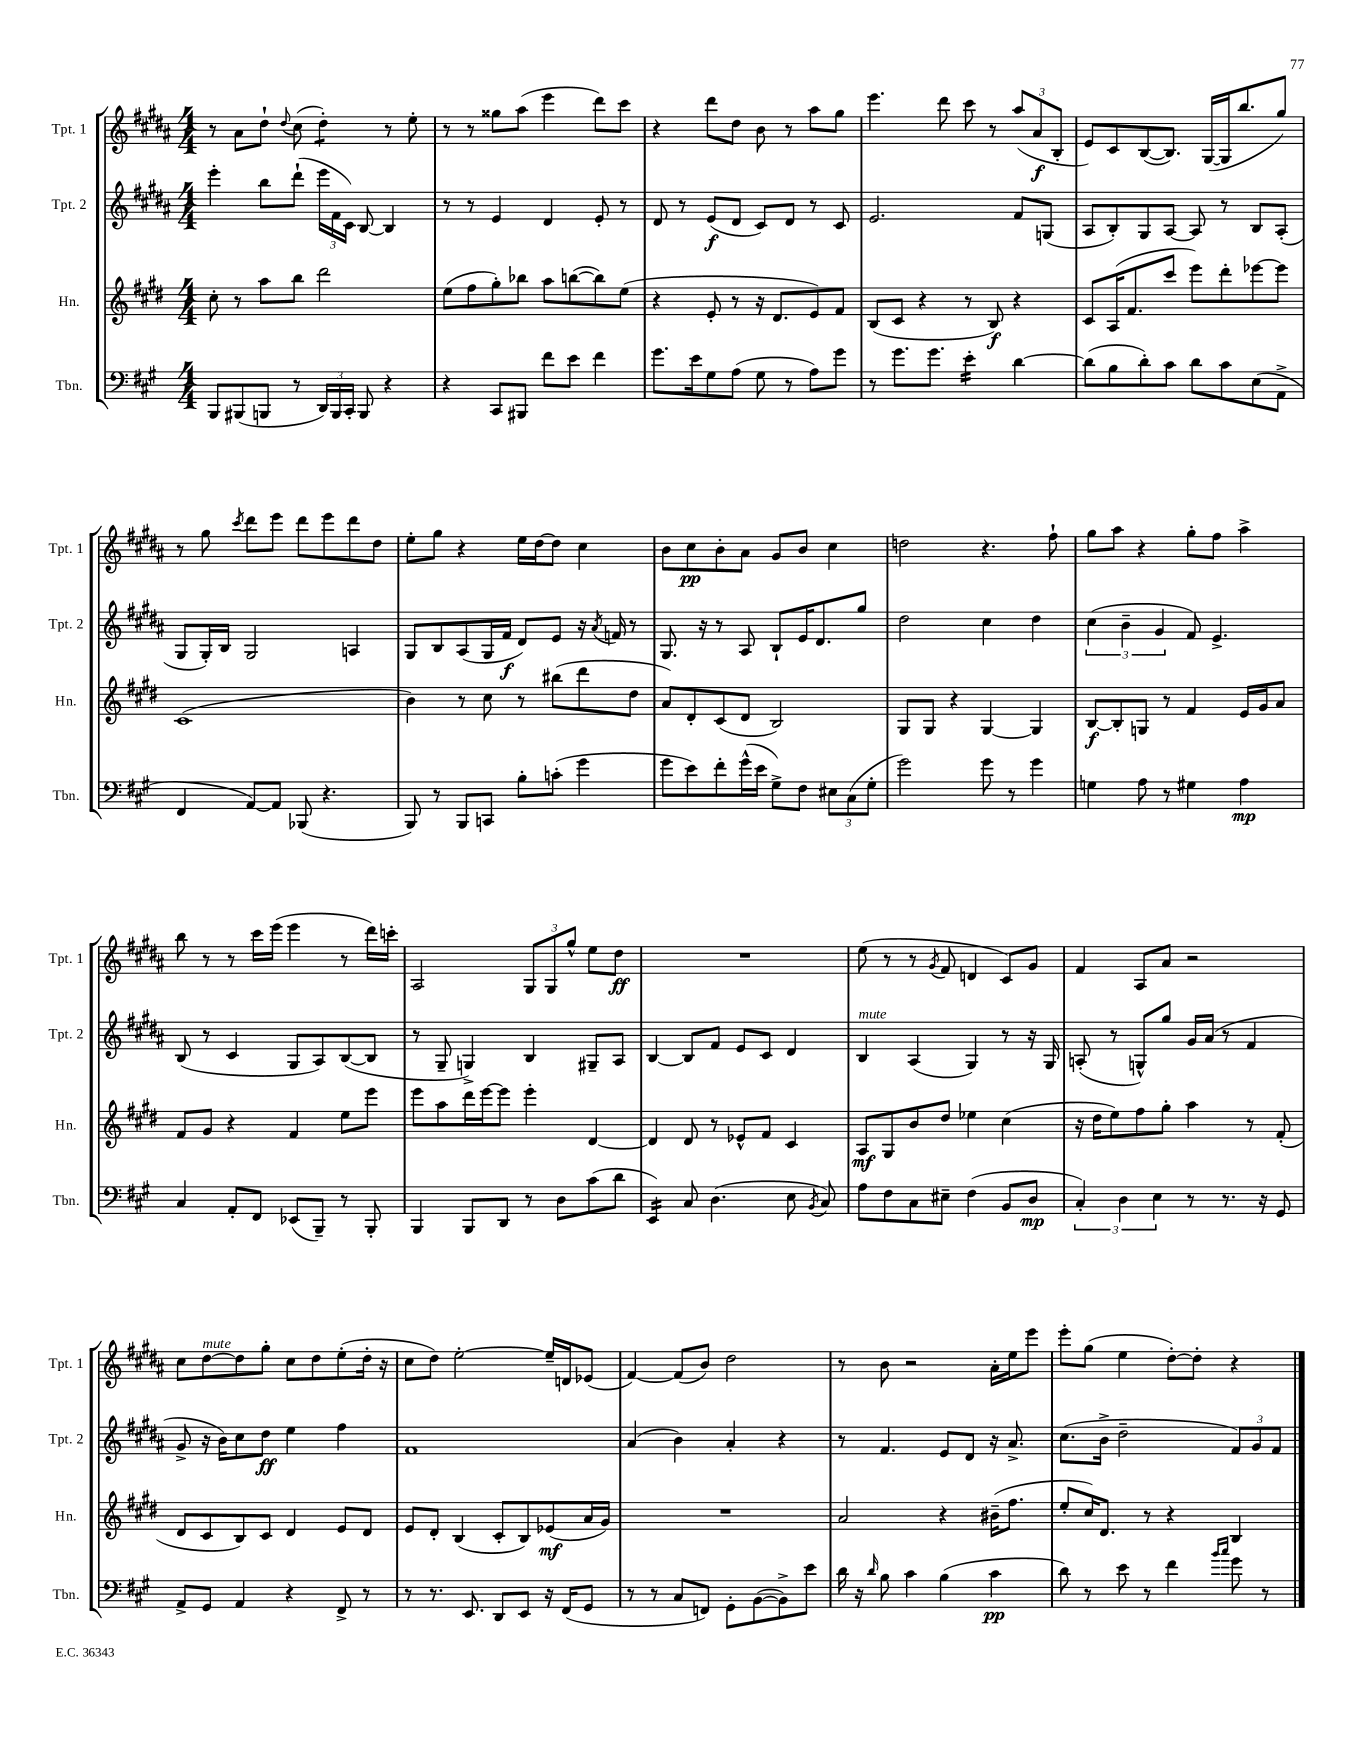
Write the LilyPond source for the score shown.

<<
\new StaffGroup <<
\new Staff = "s0" \with { instrumentName = "Tpt. 1" shortInstrumentName = "Tpt. 1" } {
    \clef treble \key b \major \numericTimeSignature \time 4/4
    \autoBeamOff r8 ais'8[ dis''8]-! \appoggiatura { dis''8 } cis''8( dis''4:8-.) r8 e''8-. |
    r8 r8 gisis''8[ ais''8]( e'''4 dis'''8[) cis'''8] |
    r4 dis'''8[ dis''8] b'8 r8 ais''8[ gis''8] |
    e'''4. dis'''8 cis'''8 r8 \tuplet 3/2 { ais''8[( ais'8\f b8]-. } |
    e'8[) cis'8 b8~( b8.]) gis16[~( gis16 b''8. gis''8]) |
    r8 gis''8 \acciaccatura { cis'''8 } dis'''8[ e'''8] dis'''8[ e'''8 dis'''8 dis''8] |
    e''8[-. gis''8] r4 e''16[ dis''16~ dis''8] cis''4 |
    b'8[ cis''8\pp b'8-. ais'8] gis'8[ b'8] cis''4 |
    d''2 r4. fis''8-! |
    gis''8[ ais''8] r4 gis''8[-. fis''8] ais''4-> |
    b''8 r8 r8 cis'''16[ e'''16]( e'''4 r8 dis'''16[) c'''16]-. |
    ais2 \tuplet 3/2 { gis8[ gis8 gis''8]-^ } e''8[ dis''8]\ff |
    R1 |
    e''8( r8 r8 \acciaccatura { gis'8 } fis'8 d'4 cis'8[) gis'8] |
    fis'4 ais8[ ais'8] r2 |
    cis''8[ dis''8~^\markup { \italic "mute" } dis''8 gis''8]-. cis''8[ dis''8 e''8-.( dis''16]-. r16 |
    cis''8[ dis''8]) e''2~-. e''16[-- d'16 ees'8]( |
    fis'4~) fis'8[( b'8]) dis''2 |
    r8 b'8 r2 ais'16[-. e''16 e'''8] |
    e'''8[-. gis''8]( e''4 dis''8[~-.) dis''8]-. r4 \bar "|." |
}
\new Staff = "s1" \with { instrumentName = "Tpt. 2" shortInstrumentName = "Tpt. 2" } {
    \clef treble \key b \major \numericTimeSignature \time 4/4
    \autoBeamOff e'''4-. b''8[ dis'''8]-!( \tuplet 3/2 { e'''16[ fis'16 cis'16]) } b8~ b4 |
    r8 r8 e'4 dis'4 e'8-. r8 |
    dis'8 r8 e'8[\f( dis'8] cis'8[) dis'8] r8 cis'8 |
    e'2. fis'8[ g8]( |
    ais8[ b8-.) gis8 ais8]~ ais8 r8 b8[ ais8]-.( |
    gis8[ gis16-.) b16] gis2 a4 |
    gis8[ b8 ais8( gis16 fis'16]\f dis'8[) e'8] r16 \acciaccatura { ais'8 } f'16 r8 |
    gis8. r16 r8 ais8 b8[-! e'16 dis'8. gis''8] |
    dis''2 cis''4 dis''4 |
    \tuplet 3/2 { cis''4( b'4-- gis'4 } fis'8) e'4.-> |
    b8( r8 cis'4 gis8[ ais8) b8~( b8] |
    r8 gis8-- g4->) b4 gis8[-- ais8] |
    b4~ b8[ fis'8] e'8[ cis'8] dis'4 |
    b4^\markup { \italic "mute" } ais4( gis4) r8 r16 gis16 |
    a8-.( r8 g8[-^) gis''8] gis'16[ ais'16]( r8 fis'4 |
    gis'8-> r16 b'16[) cis''8 dis''8]\ff e''4 fis''4 |
    fis'1 |
    ais'4( b'4) ais'4-. r4 |
    r8 fis'4. e'8[ dis'8] r16 ais'8.-> |
    cis''8.[( b'16]-> dis''2-- \tuplet 3/2 { fis'8[) gis'8 fis'8] } \bar "|." |
}
\new Staff = "s2" \with { instrumentName = "Hn." shortInstrumentName = "Hn." } {
    \clef treble \key e \major \numericTimeSignature \time 4/4
    \autoBeamOff cis''8-. r8 a''8[ b''8] dis'''2 |
    e''8[( fis''8 gis''8-.) bes''8] a''8[ b''8~( b''8) e''8]( |
    r4 e'8-. r8 r16 dis'8.[ e'8) fis'8] |
    b8[( cis'8] r4 r8 b8\f) r4 |
    cis'8[ a16( fis'8. cis'''8] e'''8[) dis'''8-. ees'''8~ ees'''8] |
    cis'1( |
    b'4) r8 cis''8 r8 bis''8[( dis'''8 dis''8] |
    a'8[) dis'8-. cis'8( dis'8] b2) |
    gis8[ gis8] r4 gis4~ gis4 |
    b8[~\f b8-. g8] r8 fis'4 e'16[ gis'16 a'8] |
    fis'8[ gis'8] r4 fis'4 e''8[ e'''8] |
    e'''8[ a''8 dis'''16 e'''16~ e'''8] e'''4-. dis'4~ |
    dis'4 dis'8 r8 ees'8[-^ fis'8] cis'4 |
    a8[\mf gis8 b'8 dis''8] ees''4 cis''4( |
    r16 dis''16[ e''8) fis''8 gis''8]-. a''4 r8 fis'8-.( |
    dis'8[ cis'8 b8) cis'8] dis'4 e'8[ dis'8] |
    e'8[ dis'8]-. b4( cis'8[-. b8) ees'8\mf( a'16 gis'16]) |
    R1 |
    a'2 r4 bis'16[--( fis''8.] |
    e''8[-. cis''16) dis'8.] r8 r4 b4 \bar "|." |
}
\new Staff = "s3" \with { instrumentName = "Tbn." shortInstrumentName = "Tbn." } {
    \clef bass \key a \major \numericTimeSignature \time 4/4
    \autoBeamOff b,,8[ bis,,8( b,,8] r8 \tuplet 3/2 { d,16[) b,,16 cis,16]-. } b,,8 r4 |
    r4 cis,8[ bis,,8] fis'8[ e'8] fis'4 |
    gis'8.[ e'16 gis8 a8]( gis8 r8 a8[) gis'8] |
    r8 gis'8.[ gis'8.] e'4:16-. d'4~ |
    d'8[( b8 d'8-.) cis'8] d'8[ cis'8 e8( a,8]-> |
    fis,4 a,8[~) a,8] bes,,8( r4. |
    b,,8) r8 b,,8[ c,8] b8[-. c'8]-.( gis'4 |
    gis'8[ e'8) fis'8-. gis'16-^( e'16] gis8[->) fis8] \tuplet 3/2 { eis8[ cis8( gis8]-. } |
    gis'2) gis'8 r8 gis'4 |
    g4 a8 r8 gis4 a4\mp |
    cis4 a,8[-. fis,8] ees,8[( b,,8]--) r8 b,,8-. |
    b,,4 b,,8[ d,8] r8 d8[ cis'8( d'8] |
    e,4:16) cis8 d4.( e8 \acciaccatura { b,8 } cis8) |
    a8[ fis8 cis8 eis8]-- fis4( b,8[ d8]\mp |
    \tuplet 3/2 { cis4-.) d4 e4 } r8 r8. r16 gis,8 |
    a,8[-> gis,8] a,4 r4 fis,8-> r8 |
    r8 r8. e,8. d,8[ e,8] r16 fis,16[( gis,8] |
    r8 r8 cis8[ f,8]) gis,8[-. b,8~( b,8->) e'8] |
    d'16 r16 \grace { d'16 } b8 cis'4 b4( cis'4\pp |
    d'8) r8 e'8 r8 fis'4 \grace { b'16[ cis''16] } gis'8 r8 \bar "|." |
}
>>
>>
\layout { \context { \Score \remove "Bar_number_engraver" } }
